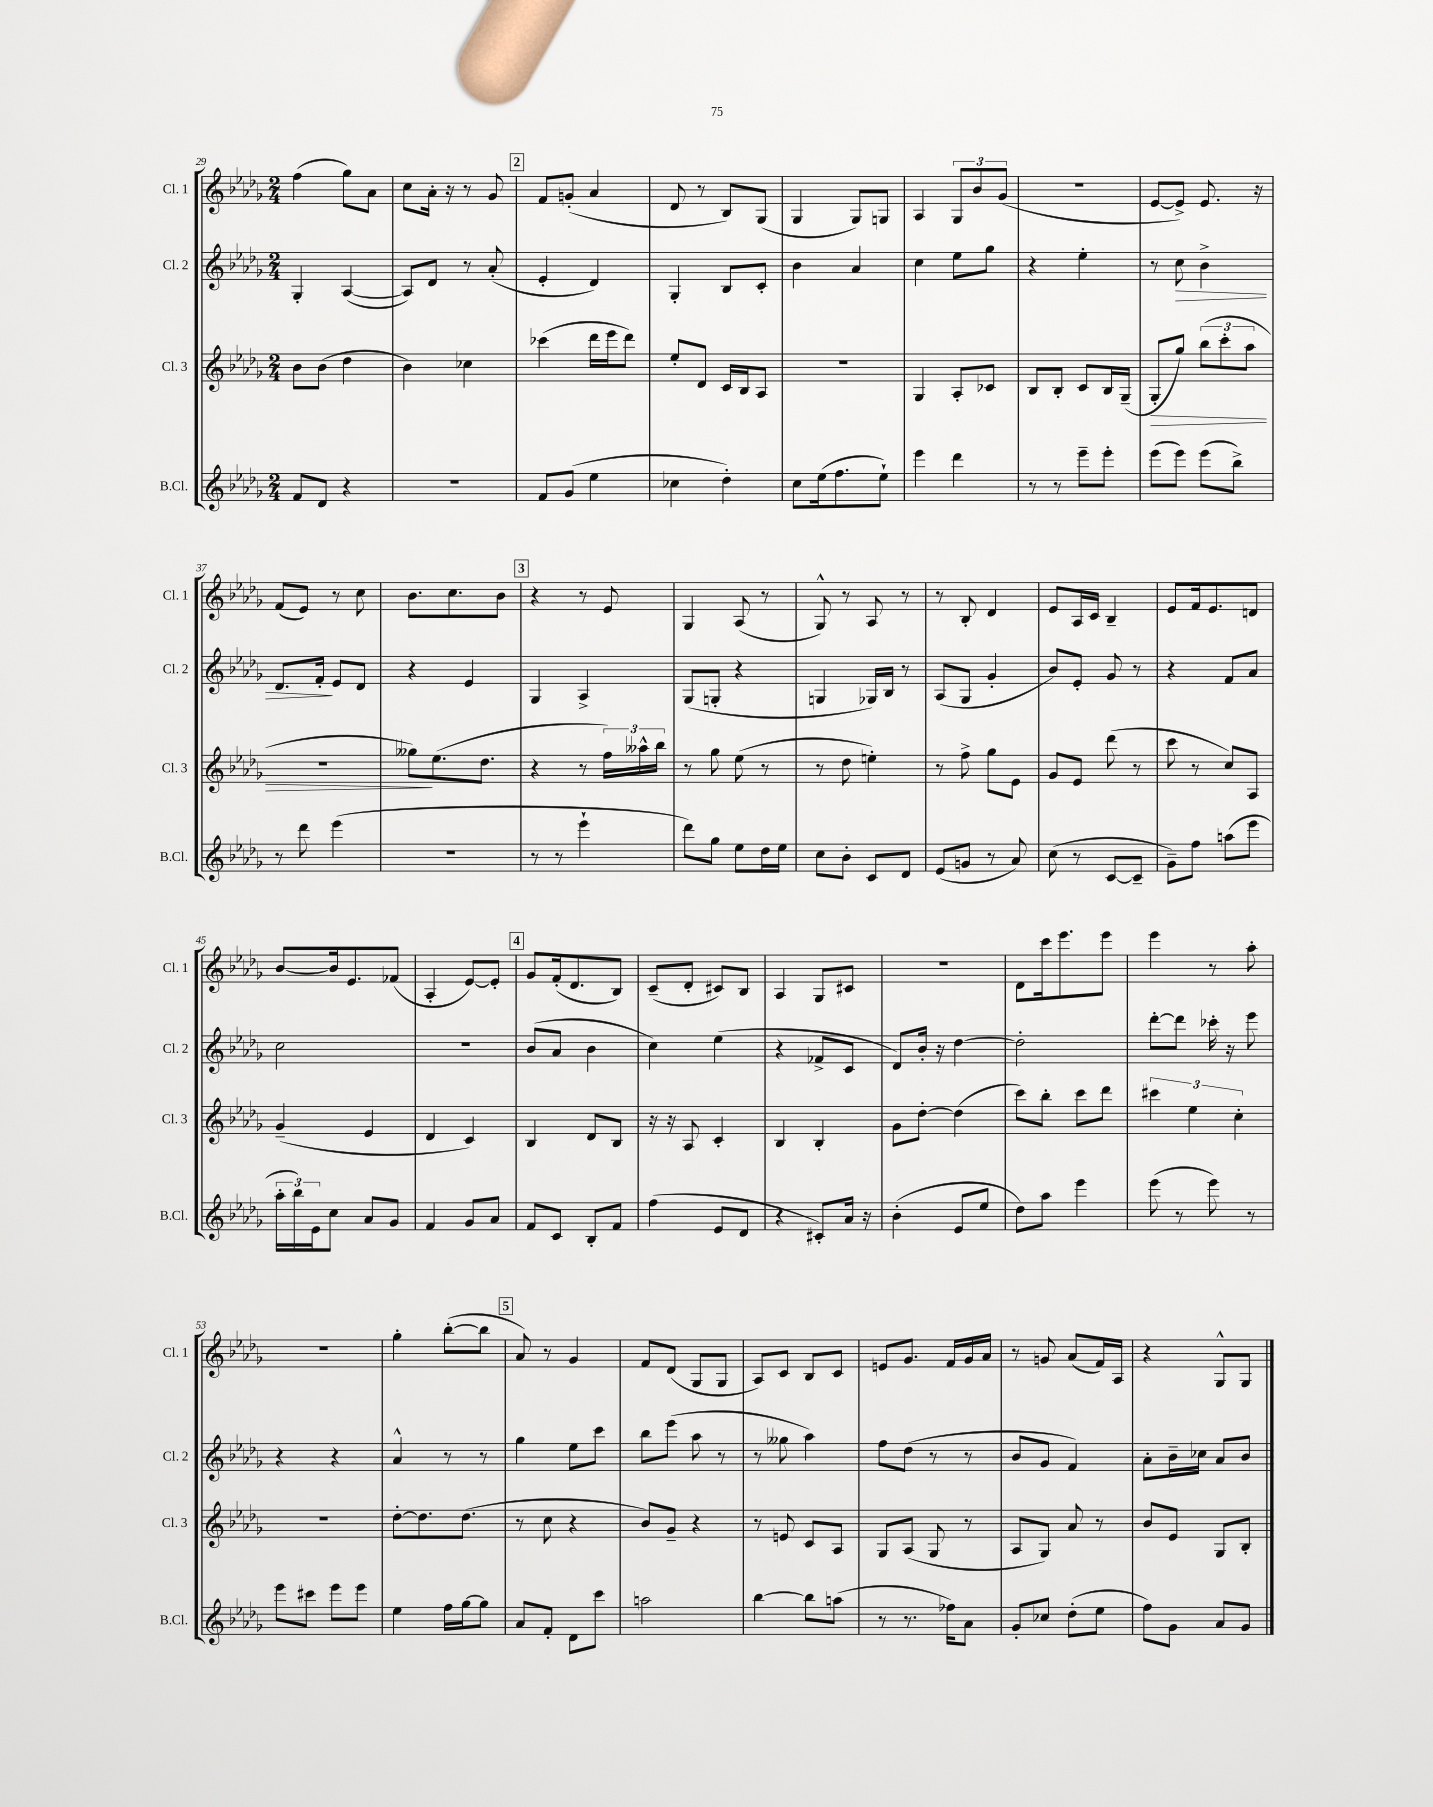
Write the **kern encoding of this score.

**kern	**kern	**kern	**kern
*staff4	*staff3	*staff2	*staff1
*clefG2	*clefG2	*clefG2	*clefG2
*k[b-e-a-d-g-]	*k[b-e-a-d-g-]	*k[b-e-a-d-g-]	*k[b-e-a-d-g-]
*M2/4	*M2/4	*M2/4	*M2/4
8f	8b-	4G-'	(4ff
8d-	(8b-	.	.
4r	4dd-	([4A-	8gg-)
.	.	.	8a-
=	=	=	=
2r	4b-)	8A-])	8cc
.	.	8d-	16a-'
.	.	.	16r
.	4cc-	8r	8r
.	.	(8a-'	8g-
=	=	=	=
8f	(4ccc-	4e-'	8f
(8g-	.	.	(8g'
4ee-	16ddd-	4d-)	4a-
.	16eee-	.	.
.	8ddd-)	.	.
=	=	=	=
4cc-	8ee-'	4G-'	8d-
.	8d-	.	8r
4dd-')	16c	8B-	8B-)
.	16B-	.	.
.	8A-	8c'	(8G-
=	=	=	=
8cc	2r	4b-	4G-
(16ee-	.	.	.
8.ff	.	.	.
.	.	4a-	8G-)
8ee-`)	.	.	8G
=	=	=	=
4eee-	4G-	4cc	4A-
4ddd-	8A-'	8ee-	12G-
.	.	.	12b-
.	8c-	8gg-	.
.	.	.	(12g-
=	=	=	=
8r	8B-	4r	2r
8r	8B-'	.	.
8eee-~	8c	4ee-'	.
8eee-'	16B-	.	.
.	(16G-~	.	.
=	=	=	=
(8eee-	8G-'	8r	[8e-
8eee-)	8gg-)	8cc	8e-^])
(8eee-	(12bb-	4b-^	8.e-
.	12ccc'	.	.
8bb-^)	.	.	.
.	12aa-	.	.
.	.	.	16r
=	=	=	=
8r	2r	8.d-	(8f
8ddd-	.	.	8e-)
.	.	16f'	.
(4eee-	.	8e-	8r
.	.	8d-	8cc
=	=	=	=
2r	8gg--)	4r	8.b-
.	(8.ee-	.	.
.	.	.	8.cc
.	.	4e-	.
.	8.dd-	.	.
.	.	.	8b-
=	=	=	=
8r	4r	4G-	4r
8r	.	.	.
4eee-`	8r	4A-^	8r
.	24ff)	.	8e-
.	24aa--^^	.	.
.	24bb-	.	.
=	=	=	=
8ddd-)	8r	(8G-	4G-
8gg-	8gg-	8G'	.
8ee-	(8ee-	4r	(8A-
16dd-	8r	.	8r
16ee-	.	.	.
=	=	=	=
8cc	8r	4G	8G-^^)
8b-'	8dd-	.	8r
8c	4ee')	16G-)	8A-
.	.	16B-	.
8d-	.	8r	8r
=	=	=	=
(8e-	8r	(8A-	8r
8g	8ff^	8G-	8B-'
8r	8gg-	4g-'	4d-
8a-)	8e-	.	.
=	=	=	=
(8cc	8g-	8b-)	8e-
8r	8e-	8e-'	16A-
.	.	.	16c
[8c	(8ddd-	8g-	4B-~
8c~]	8r	8r	.
=	=	=	=
8g-~)	8ccc	4r	8e-
8ff	8r	.	16f
.	.	.	8.e-
(8aa	8cc)	8f	.
8eee-	8A-	8a-	8d
=	=	=	=
24aa-'	(4g-~	2cc	[8b-
24bb-)	.	.	.
24e-	.	.	.
8cc	.	.	16b-]
.	.	.	8.e-
8a-	4e-	.	.
8g-	.	.	(8f-
=	=	=	=
4f	4d-	2r	4A-'
8g-	4c)	.	[8e-)
8a-	.	.	8e-']
=	=	=	=
8f	4B-	(8b-	8g-
8c	.	8a-	(16f'
.	.	.	8.d-
8B-'	8d-	4b-	.
8f	8B-	.	8B-)
=	=	=	=
(4ff	16r	4cc)	(8c~
.	16r	.	.
.	8A-	.	8d-'
8e-	4c'	(4ee-	8c#)
8d-	.	.	8B-
=	=	=	=
4r	4B-	4r	4A-
8c#')	4B-'	8f-^	8G-
16a-	.	8c	8c#
16r	.	.	.
=	=	=	=
(4b-'	8g-	8d-)	2r
.	[8dd-'	16b-'	.
.	.	16r	.
8e-	(4dd-]	[4dd-	.
8ee-	.	.	.
=	=	=	=
8dd-)	8ccc)	2dd-']	8d-
8aa-	8bb-'	.	16ccc
.	.	.	8.eee-
4eee-	8ccc	.	.
.	8ddd-	.	8eee-
=	=	=	=
(8eee-	6ccc#	[8ddd-'	4eee-
8r	.	8ddd-]	.
.	6ee-	.	.
8eee-)	.	16ccc-'	8r
.	.	16r	.
.	6cc'	.	.
8r	.	8eee-	8aa-'
=	=	=	=
8eee-	2r	4r	2r
8ccc#	.	.	.
8eee-	.	4r	.
8eee-	.	.	.
=	=	=	=
4ee-	[8dd-'	4a-^^	4gg-'
.	8.dd-]	.	.
16ff	.	8r	([8bb-'
[16gg-	(8.dd-	.	.
8gg-]	.	8r	8bb-]
=	=	=	=
8a-	8r	4gg-	8a-)
8f'	8cc	.	8r
8d-	4r	8ee-	4g-
8ccc	.	8ccc	.
=	=	=	=
2aa	8b-)	8bb-	8f
.	8g-~	(8eee-	(8d-
.	4r	8aa-	8G-
.	.	8r	8G-
=	=	=	=
[4bb-	8r	8r	8A-)
.	8e	8gg--	8c
8bb-]	8c	4aa-)	8B-
(8aa	8A-	.	8c
=	=	=	=
8r	8G-	8ff	8e
8.r	(8A-	(8dd-	8.g-
.	8G-	8r	.
16ff-)	.	.	16f
8a-	8r	8r	16g-
.	.	.	16a-
=	=	=	=
8g-'	8A-	8b-	8r
8cc-	8G-)	8g-	8g
(8dd-'	8a-	4f)	(8a-
8ee-	8r	.	16f)
.	.	.	16A-
=	=	=	=
8ff)	8b-	8a-'	4r
8g-	8e-	16b-~	.
.	.	16cc-	.
8a-	8G-	8a-	8G-^^
8g-	8B-'	8b-	8G-
==	==	==	==
*-	*-	*-	*-
